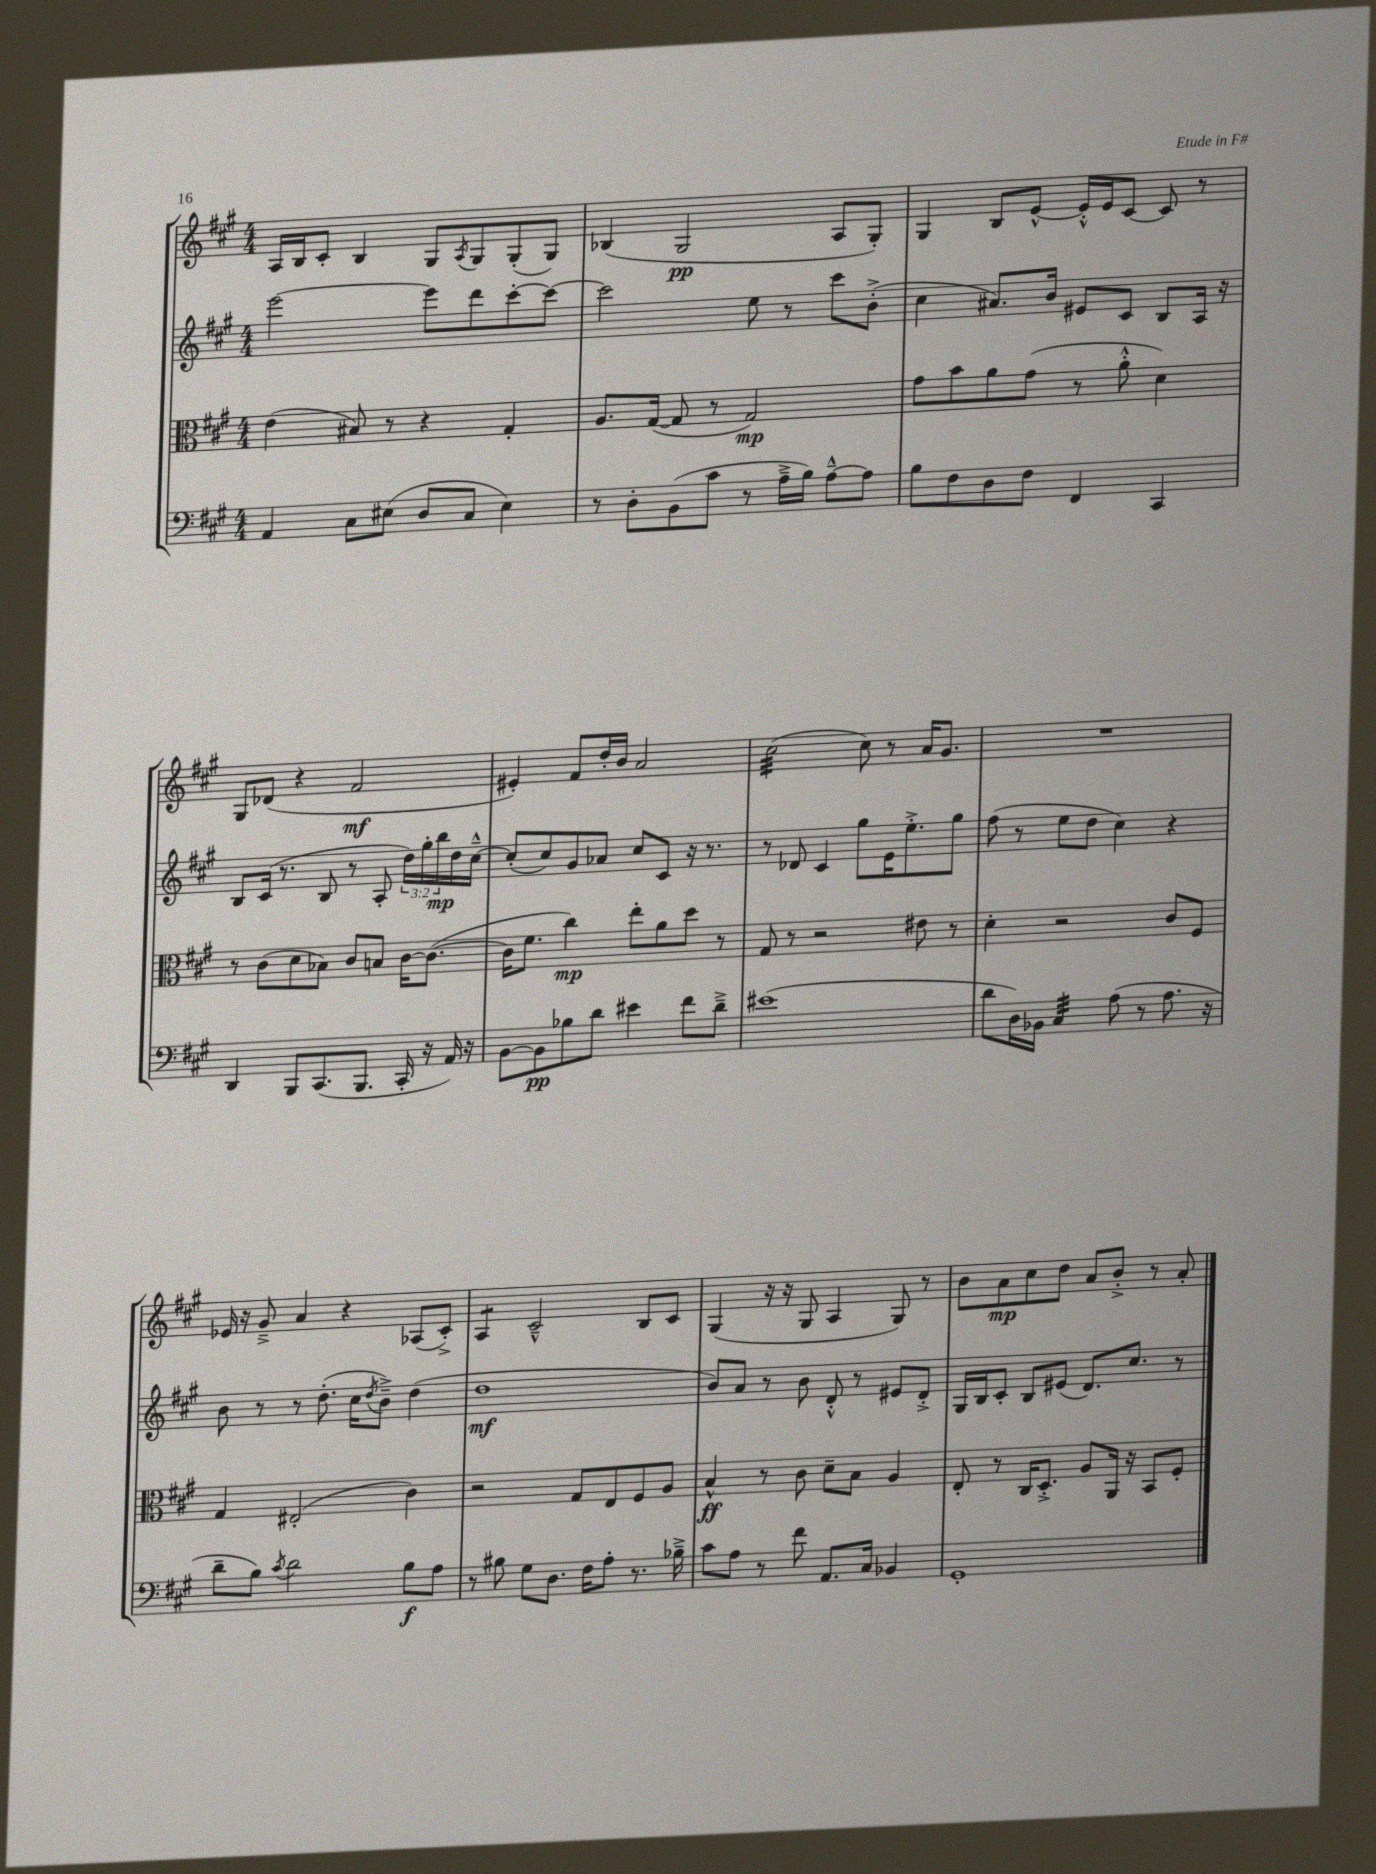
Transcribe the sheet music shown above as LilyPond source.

<<
\new StaffGroup <<
\new Staff = "s0" {
    \clef treble \key a \major \numericTimeSignature \time 4/4
    a16 b16 cis'8-. b4 gis8 \acciaccatura { a8 } gis8 gis8-.( gis8) |
    bes4( gis2\pp a8 gis8-.) |
    gis4 b8 e'8~-^ e'16-.-^ e'16 cis'8~ cis'8 r8 |
    gis8 des'8( r4 fis'2\mf |
    eis'4-.) fis'8 d''16-. b'16 a'2 |
    cis''2:32( cis''8) r8 a'16 gis'8. |
    R1 |
    ees'16 r16 gis'8---> a'4 r4 aes8( cis'8-.->) |
    a4:8 cis'2---^ b8 cis'8 |
    gis4( r16 r16 gis8 a4 gis8) r8 |
    b'8 a'8\mp cis''8 d''8 a'8 b'8-.-> r8 a'8-. \bar "|." |
}
\new Staff = "s1" {
    \clef treble \key a \major \numericTimeSignature \time 4/4 \override Staff.TupletNumber.text = #tuplet-number::calc-fraction-text
    e'''2~ e'''8 d'''8 cis'''8~-. cis'''8~ |
    cis'''2 e''8 r8 cis'''8 b'8-.->( |
    cis''4 ais'8.) b'16 eis'8 cis'8 b8 a16 r16 |
    b8 cis'16( r8. b8 r8 a8-. \tuplet 3/2 { d''16) gis''16-. b''16\mp } d''16 cis''16~---^ |
    cis''8-.( cis''8) gis'8 aes'8 cis''8 cis'8 r16 r8. |
    r8 des'8 cis'4 gis''8 e'16 e''8.-.-> gis''8 |
    fis''8( r8 e''8 d''8 cis''4) r4 |
    b'8 r8 r8 d''8.-.( cis''16 \acciaccatura { d''8 } b'8--->) d''4( |
    d''1\mf |
    b'8) a'8 r8 b'8 d'8-.-^ r8 eis'8 d'8-.-> |
    gis16 b16 cis'8-. b8 eis'8( d'8.) cis''8. r8 \bar "|." |
}
\new Staff = "s2" {
    \clef alto \key a \major \numericTimeSignature \time 4/4
    e'4( bis8) r8 r4 gis4-. |
    a8. gis16~( gis8 r8 gis2\mp) |
    gis'8 b'8 a'8 gis'8( r8 a'8-.-^ d'4) |
    r8 cis'8( d'8 bes8) cis'8 b8 cis'16~ cis'8.~( |
    cis'16 fis'8. cis''4\mp) e''8-. a'8 d''8 r8 |
    gis8 r8 r2 eis'8 r8 |
    d'4-. r2 cis'8 fis8 |
    gis4 eis2-.( cis'4) |
    r2 gis8 e8 fis8 a8 |
    b4-^\ff r8 cis'8 d'8-- b8 a4 |
    e8-. r8 cis16 d8.-.-> a8 a,16 r16 b,8 fis8-. \bar "|." |
}
\new Staff = "s3" {
    \clef bass \key a \major \numericTimeSignature \time 4/4
    a,4 cis8 eis8( d8 cis8 eis4) |
    r8 d8-. b,8( cis'8 r8 a16---> b16) a8~---^ a8 |
    b8 fis8 d8 fis8 fis,4 cis,4 |
    d,4 b,,8 cis,8.( b,,8. cis,16-. r16 a,16) r16 |
    b,8~ b,8\pp bes8 d'8 eis'4 fis'8 d'8---> |
    eis'1( |
    d'8 d16) bes,16 cis4:32 a8( r8 a8. r16 |
    d'8-- b8) \acciaccatura { cis'8 } d'2 b8\f a8 |
    r8 bis8 gis8 d8. fis16 a8-. r8. bes16---> |
    cis'8 a8 r8 fis'8 a,8. cis16 bes,4 |
    gis,1-. \bar "|." |
}
>>
>>
\layout { \context { \Score \remove "Bar_number_engraver" } }
